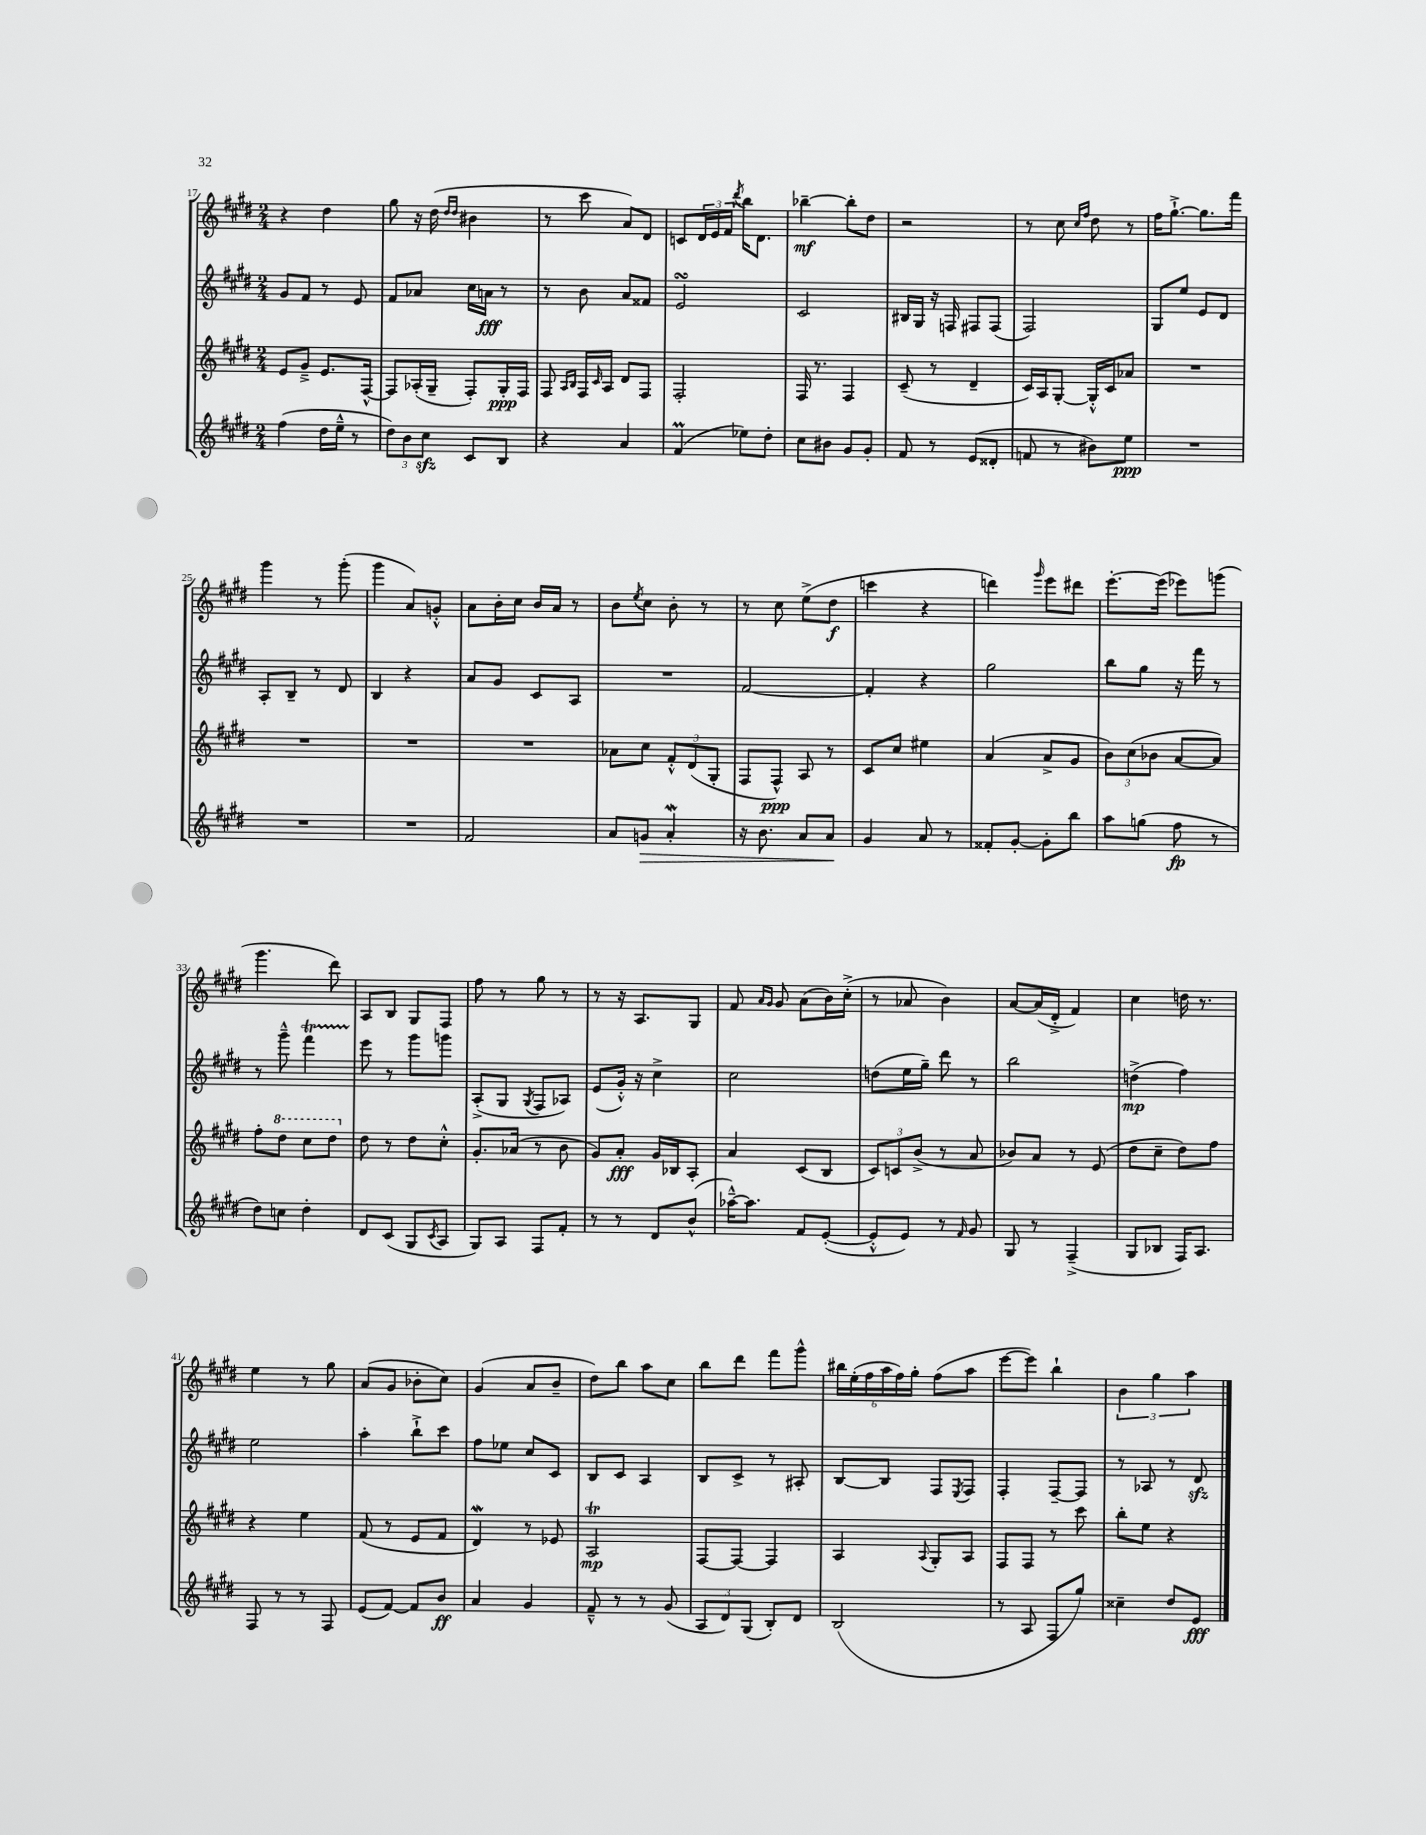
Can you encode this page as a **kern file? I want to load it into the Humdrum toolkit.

**kern	**kern	**kern	**kern
*staff4	*staff3	*staff2	*staff1
*clefG2	*clefG2	*clefG2	*clefG2
*k[f#c#g#d#]	*k[f#c#g#d#]	*k[f#c#g#d#]	*k[f#c#g#d#]
*M2/4	*M2/4	*M2/4	*M2/4
(4ff#	8e	8g#	4r
.	8g#~^	8f#	.
16dd#	8.e	8r	4dd#
16ee~^^	.	.	.
8r	.	8e	.
.	[16F#^^	.	.
=	=	=	=
12dd#)	8F#]	8f#	8gg#
12b	.	.	.
.	(16A-'	8a-	16r
12cc#	.	.	.
.	16G#~	.	(16dd#
.	.	.	16qqdd#
.	.	.	16qqdd#
8c#	8F#')	16cc#	4b#
.	.	16a	.
8B	16G#'	8r	.
.	16F#	.	.
=	=	=	=
4r	8F#	8r	8r
.	16qqA	.	.
.	16qqB	.	.
.	16F#	8b	8ccc#
.	16qqc#	.	.
.	16A	.	.
4a	8d#	8a	8a)
.	8F#	8f##	8d#
=	=	=	=
(4f#	2F#'	2e	8c
.	.	.	24d#
.	.	.	24e
.	.	.	24f#
.	.	.	8qddd#
8ee-)	.	.	16bb
.	.	.	8.d#
8dd#'	.	.	.
=	=	=	=
8cc#	16F#	2c#	[4bb-~
.	8.r	.	.
8b#	.	.	.
8g#	4F#	.	8bb-']
8g#'	.	.	8dd#
=	=	=	=
8f#	(8c#~	16B#	2r
.	.	16G#	.
8r	8r	16r	.
.	.	16F	.
(8e	4d#~	8F#	.
8d##'	.	(8F#	.
=	=	=	=
8f	16c#)	2F#)	8r
.	16A	.	.
8r	[8G#'	.	8cc#
.	.	.	16qqcc#
.	.	.	16qqff#
8b#)	16G#'^^]	.	8dd#
.	16c#	.	.
8ee	8a-	.	8r
=	=	=	=
2r	2r	8G#	16ff#
.	.	.	[8.gg#`^
.	.	8ee	.
.	.	8e	8.gg#]
.	.	8d#	.
.	.	.	16fff#
=	=	=	=
2r	2r	8A'	4ggg#
.	.	8B~	.
.	.	8r	8r
.	.	8d#	(8ggg#'
=	=	=	=
2r	2r	4B	4ggg#
.	.	4r	8a)
.	.	.	8g'^^
=	=	=	=
2f#	2r	8a	8a
.	.	8g#	16b'
.	.	.	16cc#
.	.	8c#	16b
.	.	.	16a
.	.	8A	8r
=	=	=	=
8a	8a-	2r	8b
.	.	.	8qee
8g	8cc#	.	8cc#
4a'	12f#'^^	.	8b'
.	(12d#	.	.
.	.	.	8r
.	12G#'	.	.
=	=	=	=
16r	8F#	[2f#	8r
8.b	.	.	.
.	8F#^^)	.	8cc#
8a	8A	.	(8ee^
8a	8r	.	8dd#
=	=	=	=
4g#	8c#	4f#']	4ccc
.	8cc#	.	.
8a	4ee#	4r	4r
8r	.	.	.
=	=	=	=
8f##'	(4a	2gg#	4ddd)
[8g#'	.	.	.
.	.	.	16qqggg#
8g#']	8a^	.	8eee
8bb	8g#	.	8ddd#
=	=	=	=
8aa	12b)	8bb	[8.eee'
.	(12cc#	.	.
(8gg	.	8gg#	.
.	12b-	.	.
.	.	.	(16eee]
8ff#	[8a	16r	8eee-)
.	.	16fff#	.
8r	8a])	8r	(8ggg
=	=	=	=
8dd#)	8ff#'	8r	4.ggg#
8cc	8ddd#	8ggg#~^^	.
4dd#'	8ccc#	4fff#	.
.	8ddd#	.	8ddd#)
=	=	=	=
8d#	8dd#	8eee	8A
(8c#	8r	8r	8B
8G#	8dd#	8ggg#	8G#
8qc#	.	.	.
8A	8cc#'^^	8ggg	8F#
=	=	=	=
8G#)	8.g#'	(8A'^	8ff#
8A	.	8G#	8r
.	(16a-	.	.
.	.	8qG#	.
8F#	8r	8F#	8gg#
8f#'	8b	8A-)	8r
=	=	=	=
8r	8g#)	(8e	8r
8r	8a'	16g#'^^)	16r
.	.	16r	8.A
8d#	16g#	4cc#^	.
.	16B-	.	.
(8b^^	8A'	.	8G#
=	=	=	=
[16aa-~^^)	4a	2cc#	8f#
8.aa-]	.	.	.
.	.	.	16qqa
.	.	.	16qqg#
.	.	.	8g#
8f#	(8c#	.	(8a
([8e'	8B	.	16b)
.	.	.	(16cc#'^
=	=	=	=
8e'^^]	12c#)	(8dd	8r
.	12c	.	.
8e)	.	16ee	8a-
.	(12b^	.	.
.	.	16gg#~)	.
8r	8r	8ddd#	4b)
16qqf#	.	.	.
8g#	8a	8r	.
=	=	=	=
8G#	8b-)	2bb	[8a
8r	8a	.	(16a]
.	.	.	16d#'^
(4F#~^	8r	.	4f#)
.	(8e	.	.
=	=	=	=
8G#	8dd#	(4dd^	4cc#
8B-	8cc#~	.	.
16F#)	8dd#)	4ff#)	16dd
8.A	.	.	8.r
.	8ff#	.	.
=	=	=	=
8F#	4r	2ee	4ee
8r	.	.	.
8r	4ee	.	8r
8F#	.	.	8gg#
=	=	=	=
(8e	(8f#	4aa'	(8a
[8f#)	8r	.	8g#
8f#]	8e	8bb`^	8b-'
8b	8f#	8ccc#	8cc#)
=	=	=	=
4a	4d#)	8ff#	(4g#
.	.	8ee-	.
4g#	8r	8cc#	8a
.	8e-	8c#	8b~
=	=	=	=
8f#~^^	2A	8B	8dd#)
8r	.	8c#	8bb
8r	.	4A	8aa
(8g#	.	.	8cc#
=	=	=	=
12A	[8F#	8B	8bb
12d#)	.	.	.
.	8F#_	8c#^	8ddd#
(12G#	.	.	.
8B')	4F#]	8r	8fff#
8d#	.	8A#'	8ggg#^^
=	=	=	=
(2B	4A	[8B	24bb#
.	.	.	(24ee'
.	.	.	24ff#
.	.	8B]	24aa
.	.	.	24ff#)
.	.	.	24gg#'
.	8qqA	.	.
.	8G#'	8F#	(8ff#
.	.	8qE	.
.	8A	8F#	8aa
=	=	=	=
8r	8F#	4F#'	[8eee
8A	8F#	.	8eee])
8F#	8r	[8F#~	4bb`
8gg#)	8ccc#	8F#]	.
=	=	=	=
4cc##~	8bb'	8r	6b
.	8ee	8A-	.
.	.	.	6gg#
8dd#	4r	8r	.
.	.	.	6aa
8e	.	8d#	.
==	==	==	==
*-	*-	*-	*-
